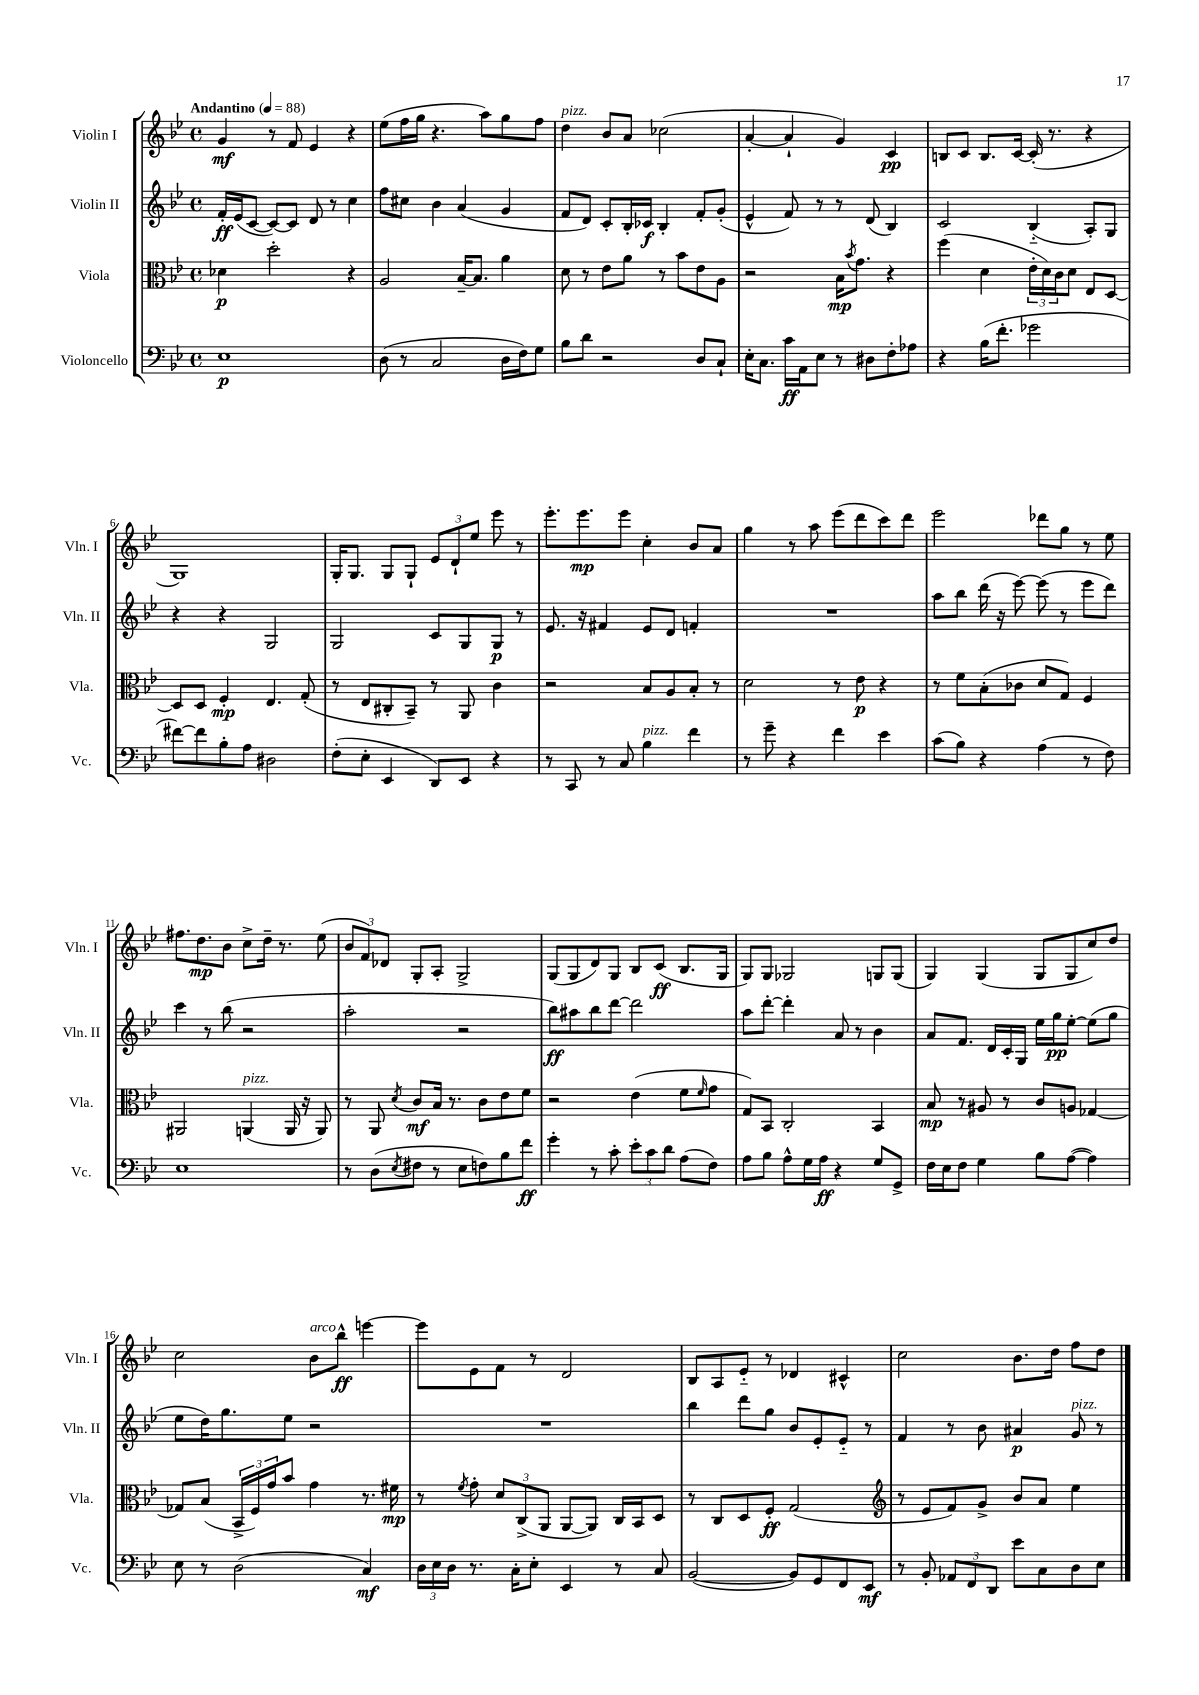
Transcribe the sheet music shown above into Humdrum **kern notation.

**kern	**kern	**kern	**kern
*staff4	*staff3	*staff2	*staff1
*clefF4	*clefC3	*clefG2	*clefG2
*k[b-e-]	*k[b-e-]	*k[b-e-]	*k[b-e-]
*M4/4	*M4/4	*M4/4	*M4/4
*met(c)	*met(c)	*met(c)	*met(c)
*MM88	*MM88	*MM88	*MM88
1E-	4d-	16f'	4g
.	.	(16e-	.
.	.	[8c	.
.	2dd'	8c_)	8r
.	.	8c]	8f
.	.	8d	4e-
.	.	8r	.
.	4r	4cc	4r
=	=	=	=
(8D	2A	8ff	(8ee-
8r	.	8cc#	16ff
.	.	.	16gg
2C	.	4b-	4.r
.	[16B-~	(4a	.
.	8.B-]	.	.
.	.	.	8aa)
16D	4a	4g	8gg
16F)	.	.	.
8G	.	.	8ff
=	=	=	=
8B-	8d	8f	4dd
8d	8r	8d)	.
2r	8e-	8c'	8b-
.	8a	16B-'	8a
.	.	16c-	.
.	8r	4B-'	(2cc-
.	8b-	.	.
8D	8e-	8f'	.
8C`	8A	(8g'	.
=	=	=	=
16E-'	2r	4e-^^	[4a'
8.C	.	.	.
16c	.	8f)	4a`]
16AA	.	.	.
8E-	.	8r	.
8r	16B-	8r	4g)
.	8qb-	.	.
.	8.g	.	.
8D#	.	(8d	.
8F'	4r	4B-)	4c
8A-	.	.	.
=	=	=	=
4r	(4ff	2c	8B
.	.	.	8c
(16B-	4d	.	8.B
8.f'	.	.	.
.	.	.	[16c
2g-	24e-'	(4B-'~	(16c']
.	24d)	.	.
.	.	.	8.r
.	24c	.	.
.	8d	.	.
.	8E-	8A')	4r
.	[8D	8G	.
=	=	=	=
[8f#)	8D]	4r	1G)
8f#]	8D	.	.
8B-'	4F'	4r	.
8A	.	.	.
2D#	4.E-	2G	.
.	(8G'	.	.
=	=	=	=
(8F'	8r	2G	16G'
.	.	.	8.G
8E-'	8E-	.	.
4EE-	8C#'	.	8G
.	8BB-~)	.	8G`
8DD)	8r	8c	12e-
.	.	.	12d`
8EE-	8AA	8G	.
.	.	.	12ee-
4r	4c	8G	8eee-
.	.	8r	8r
=	=	=	=
8r	2r	8.e-	8.eee-'
8CC	.	.	.
.	.	16r	8.eee-
8r	.	4f#	.
8C	.	.	8eee-
4B-	8B-	8e-	4cc'
.	8A	8d	.
4f	8B-'	4f'	8b-
.	8r	.	8a
=	=	=	=
8r	2d	1r	4gg
8g~	.	.	.
4r	.	.	8r
.	.	.	8aa
4f	8r	.	(8eee-
.	8e-	.	8ddd
4e-	4r	.	8ccc)
.	.	.	8ddd
=	=	=	=
(8c	8r	8aa	2eee-
8B-)	8f	8bb-	.
4r	(8B-'	(16ddd	.
.	.	16r	.
.	8c-	[8eee-)	.
(4A	8d	(8eee-]	8ddd-
.	8G)	8r	8gg
8r	4F	8eee-	8r
8F)	.	8ddd)	8ee-
=	=	=	=
1E-	2AA#	4ccc	8.ff#
.	.	.	8.dd
.	.	8r	.
.	.	(8bb-	8b-
.	(4AA	2r	8cc^
.	.	.	16dd~
.	.	.	8.r
.	16AA	.	.
.	16r	.	.
.	8AA)	.	(8ee-
=	=	=	=
8r	8r	2aa'	12b-
.	.	.	12f)
(8D	8AA	.	.
.	.	.	12d-
8qE-	8qd	.	.
8F#	8c	.	8G'
8r	16B-	.	8A'
.	8.r	.	.
8E-	.	2r	2G^
8F)	8c	.	.
8B-	8e-	.	.
8f	8f	.	.
=	=	=	=
4g'	2r	8bb-)	(8G
.	.	8aa#	8G
8r	.	8bb-	8d)
8c'	.	[8ddd	8G
12e-'	(4e-	2ddd]	8B-
12c	.	.	.
.	.	.	(8c
12d	.	.	.
(8A	8f	.	8.B-
.	16qqf	.	.
8F)	8g	.	.
.	.	.	16G
=	=	=	=
8A	8G)	8aa	8G)
8B-	8BB-	[8ddd'	8G
8A^^	2C'	4ddd']	2G-
16G	.	.	.
16A	.	.	.
4r	.	8a	.
.	.	8r	.
8G	4BB-	4b-	8G
8GG^	.	.	(8G
=	=	=	=
16F	8B-	8a	4G)
16E-	.	.	.
8F	8r	8.f	.
4G	8A#	.	(4G
.	.	16d	.
.	8r	16c'	.
.	.	16G	.
8B-	8c	16ee-	8G
.	.	16gg	.
([8A	8A	[8ee-'	8G
4A])	[4G-	(8ee-]	8cc)
.	.	8gg	8dd
=	=	=	=
8E-	8G-]	8ee-	2cc
8r	(8B-	16dd)	.
.	.	8.gg	.
(2D	24BB-^	.	.
.	24F)	.	.
.	24g	.	.
.	8b-	8ee-	.
.	4g	2r	8b-
.	.	.	8bb-^^
4C)	8.r	.	[4eee
.	16f#	.	.
=	=	=	=
24D	8r	1r	8eee]
24E-	.	.	.
24D	.	.	.
.	8qf	.	.
8.r	8g'	.	8e-
.	12d	.	8f
16C'	.	.	.
.	(12C^	.	.
8E-'	.	.	8r
.	12AA	.	.
4EE-	[8AA	.	2d
.	8AA])	.	.
8r	16C	.	.
.	16BB-	.	.
8C	8D	.	.
=	=	=	=
([2BB-	8r	4bb-	8B-
.	8C	.	8A
.	8D	8ddd	8e-'~
.	8F'	8gg	8r
8BB-])	(2G	8b-	4d-
8GG	.	8e-'	.
8FF	.	8e-'~	4c#^^
8EE-	.	8r	.
=	=	=	=
*	*clefG2	*	*
8r	8r	4f	2cc
8BB-'	8e-	.	.
12AA-	8f)	8r	.
12FF	.	.	.
.	8g^	8b-	.
12DD	.	.	.
8e-	8b-	4a#	8.b-
8C	8a	.	.
.	.	.	16dd
8D	4ee-	8g	8ff
8E-	.	8r	8dd
==	==	==	==
*-	*-	*-	*-
